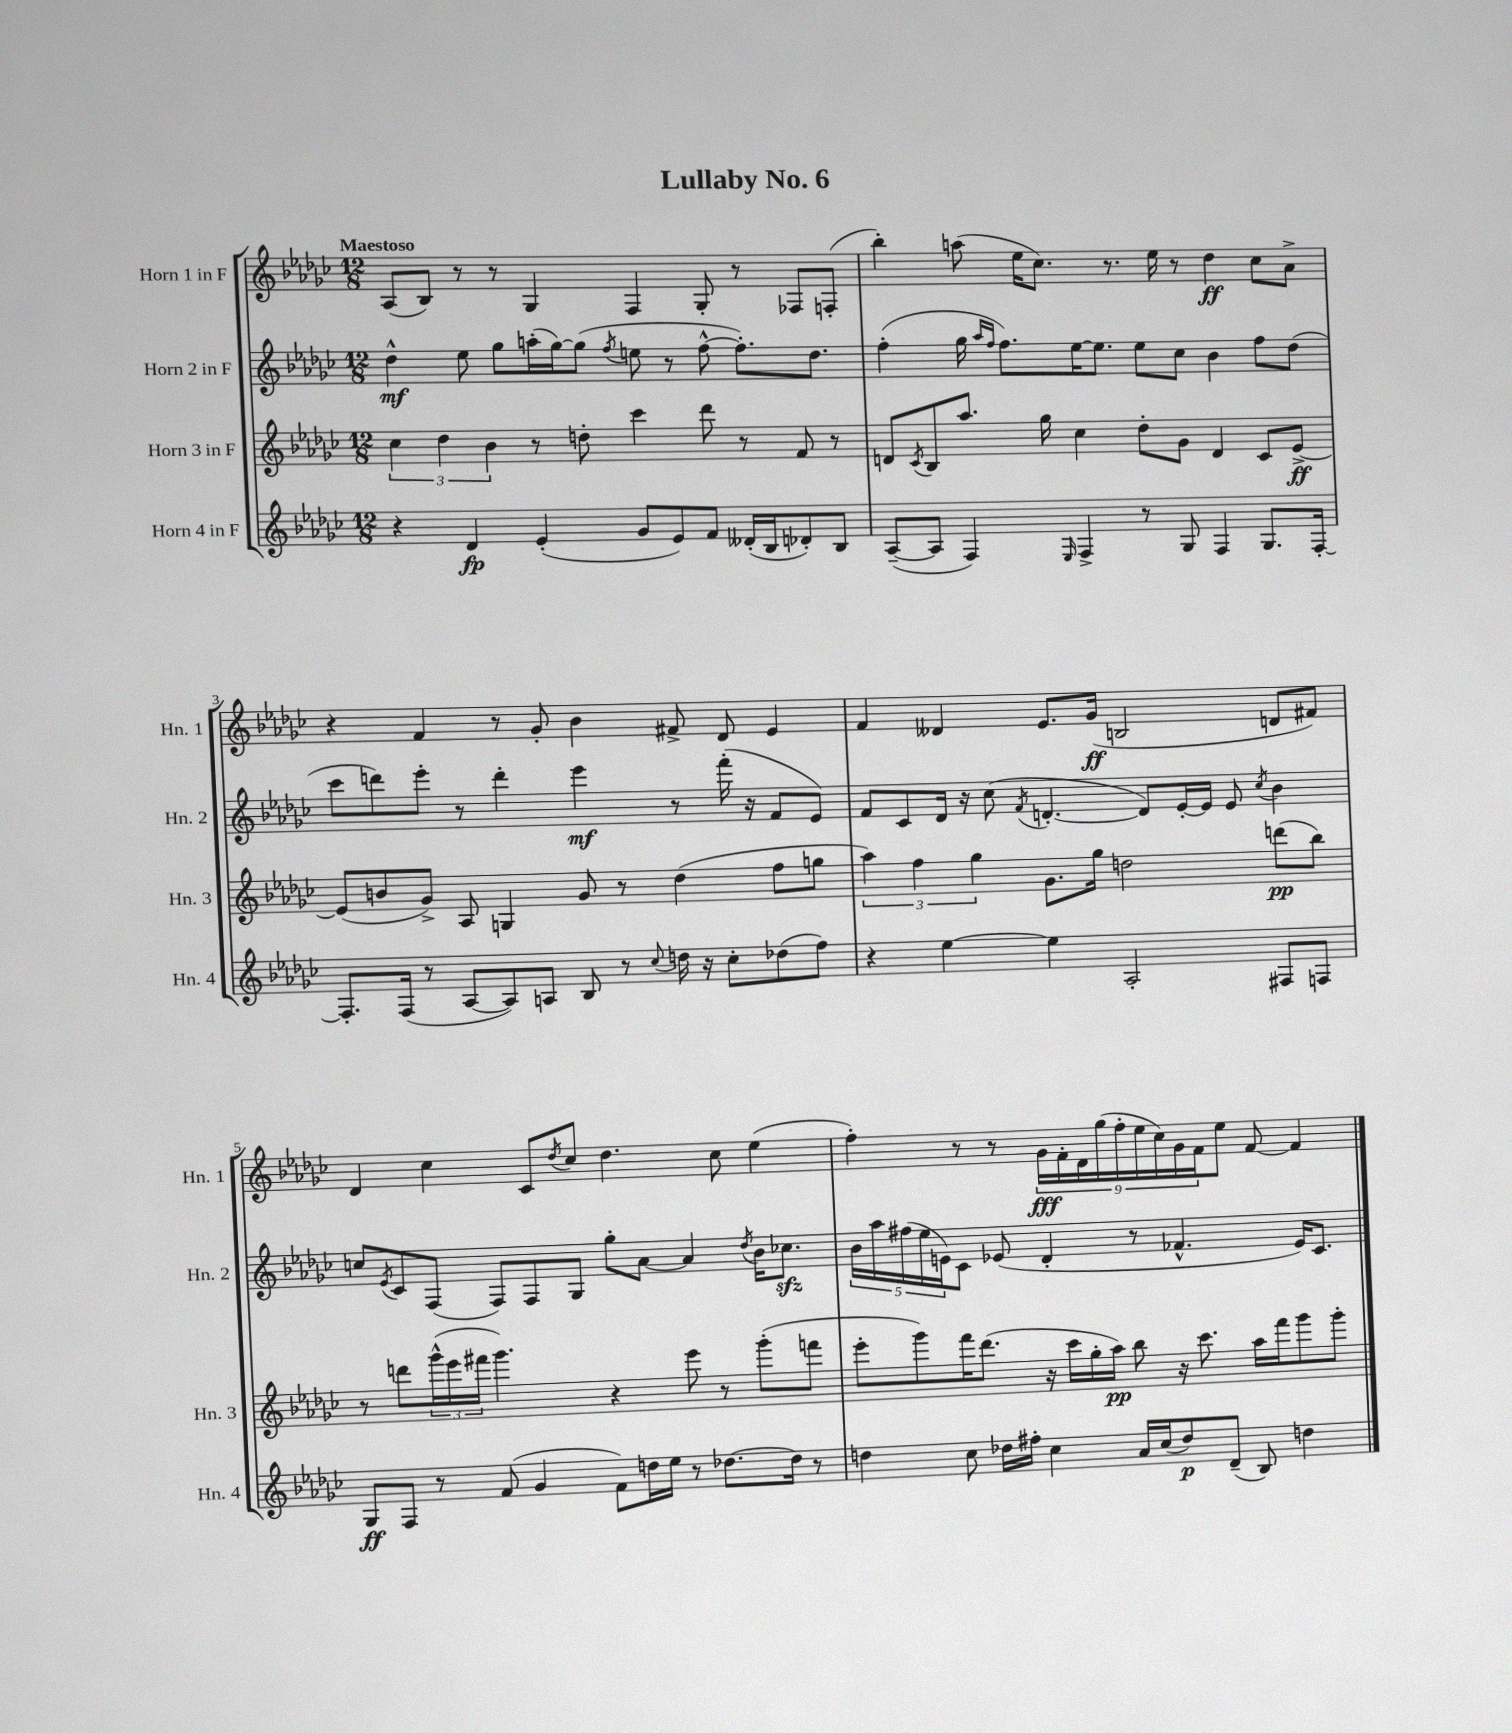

**kern	**dynam	**kern	**dynam	**kern	**dynam	**kern	**dynam
*part4	*part4	*part3	*part3	*part2	*part2	*part1	*part1
*staff4	*staff4	*staff3	*staff3	*staff2	*staff2	*staff1	*staff1
*I"Horn 4 in F	*	*I"Horn 3 in F	*	*I"Horn 2 in F	*	*I"Horn 1 in F	*
*I'Hn. 4	*	*I'Hn. 3	*	*I'Hn. 2	*	*I'Hn. 1	*
*clefG2	*	*clefG2	*	*clefG2	*	*clefG2	*
*k[b-e-a-d-g-c-]	*	*k[b-e-a-d-g-c-]	*	*k[b-e-a-d-g-c-]	*	*k[b-e-a-d-g-c-]	*
*M12/8	*	*M12/8	*	*M12/8	*	*M12/8	*
=1	=1	=1	=1	=1	=1	=1	=1
!	!	!	!	!	!	!LO:TX:a:B:t=Maestoso	!
4r	.	6cc-\	.	4dd-^^\	mf	(8A-/L	.
.	.	.	.	.	.	8B-/J)	.
.	.	6dd-\	.	.	.	.	.
4d-/	fp	.	.	8ee-\	.	8r	.
.	.	6b-\	.	.	.	.	.
.	.	.	.	8gg-\L	.	8r	.
(4e-'/	.	8r	.	(16aan'\L	.	4G-/	.
.	.	.	.	[16gg-\J)	.	.	.
.	.	8ddn'\	.	(8gg-\J]	.	.	.
.	.	.	.	8qff/	.	.	.
8g-/L	.	4ccc-\	.	8een\	.	4F/	.
8e-/)	.	.	.	8r	.	.	.
8f/J	.	8ddd-\	.	[8ff^^\	.	8G-'/	.
(16d--X'/LL	.	8r	.	8.ff'\L])	.	8r	.
16B-/J	.	.	.	.	.	.	.
8d-X'/)	.	8f/	.	.	.	8F-X/L	.
.	.	.	.	8.dd-\J	.	.	.
8B-/J	.	8r	.	.	.	(8Fn'/J	.
=2	=2	=2	=2	=2	=2	=2	=2
([8A-~/L	.	8dn/L	.	(4ff'\	.	4bb-'\)	.
.	.	8qc-/	.	.	.	.	.
8A-/J]	.	8B-/	.	.	.	.	.
4F/)	.	8.aa-/J	.	16gg-\	.	(8aan\	.
.	.	.	.	16qqaa-/LL	.	.	.
.	.	.	.	16qqff/JJ	.	.	.
.	.	.	.	8.ff\L)	.	.	.
.	.	.	.	.	.	16ee-\KL	.
.	.	16gg-\	.	.	.	8.cc-\J)	.
16qqE-/	.	.	.	.	.	.	.
4F^/	.	4cc-\	.	[16ee-\K	.	.	.
.	.	.	.	8.ee-\J]	.	.	.
.	.	.	.	.	.	8.r	.
8r	.	8dd-'\L	.	8ee-\L	.	.	.
.	.	.	.	.	.	16ee-\	.
8G-/	.	8g-\J	.	8cc-\J	.	8r	.
4F/	.	4d/	.	4b-\	.	4dd-\	ff
8.G-/L	.	8c-/L	.	8ff\L	.	8cc-\L	.
.	.	[8e-^/J	ff	(8dd-\J	.	8a-^\J	.
[16F'/Jk	.	.	.	.	.	.	.
!!LO:LB:g=z
=3	=3	=3	=3	=3	=3	=3	=3
8.F'/L]	.	(8e-/L]	.	8ccc-\L	.	4r	.
.	.	8bn/	.	8dddn\)	.	.	.
(16F/Jk	.	.	.	.	.	.	.
8r	.	8g-^/J)	.	8eee-'\J	.	4f/	.
[8A-/L	.	8A-/	.	8r	.	.	.
8A-/])	.	4Gn/	.	4ddd'\	.	8r	.
8An/J	.	.	.	.	.	8g-'/	.
8B-/	.	8g-/	.	4eee-\	mf	4b-\	.
8r	.	8r	.	.	.	.	.
8qqcc-/	.	.	.	.	.	.	.
16ddn\	.	(4dd-\	.	8r	.	8f#X^/	.
16r	.	.	.	.	.	.	.
8cc-'\L	.	.	.	(16fff'\	.	8d-/	.
.	.	.	.	16r	.	.	.
(8dd-X\	.	8ff\L	.	8f/L	.	4e-/	.
8ff\J)	.	8ggn\J	.	8e-/J)	.	.	.
=4	=4	=4	=4	=4	=4	=4	=4
4r	.	6aa-\)	.	8f/L	.	4f/	.
.	.	.	.	8c-/	.	.	.
.	.	6ff\	.	.	.	.	.
[4ee-\	.	.	.	16d-/Jk	.	4d--X/	.
.	.	.	.	16r	.	.	.
.	.	6gg-\	.	.	.	.	.
.	.	.	.	(8cc-\	.	.	.
.	.	.	.	8qf/	.	.	.
4ee-\]	.	8.g-\L	.	[4.dn'/	.	8.e-/L	.
.	.	16gg-\Jk	.	.	.	(16g-/Jk	ff
2A-'/	.	2ddn\	.	.	.	2Bn/	.
.	.	.	.	8d/L])	.	.	.
.	.	.	.	[16e-'/L	.	.	.
.	.	.	.	16e-/JJ]	.	.	.
.	.	.	.	8e-/	.	.	.
.	.	.	.	8qcc-/	.	.	.
8F#X/L	.	(8dddn\L	pp	4b-\	.	8dn/L	.
8Fn/J	.	8bb-\J)	.	.	.	8f#X/J)	.
!!LO:LB:g=z
=5	=5	=5	=5	=5	=5	=5	=5
8G-/L	ff	8r	.	8ccn/L	.	4d-/	.
.	.	.	.	8qe-/	.	.	.
8F/J	.	8dddn\L	.	8c-/	.	.	.
8r	.	(24ggg-^^\L	.	(8F/J	.	4cc-\	.
.	.	24eee-\	.	.	.	.	.
.	.	24fff#X\JJ	.	.	.	.	.
(8f/	.	4.ggg-\)	.	8F/L)	.	.	.
4g-/	.	.	.	8F/	.	8c-/L	.
.	.	.	.	.	.	8qdd-/	.
.	.	.	.	8G-/J	.	8cc-/J	.
8f\L)	.	4r	.	8gg-'\L	.	4.dd-\	.
16ddn\L	.	.	.	[8a-\J	.	.	.
16ee-\JJ	.	.	.	.	.	.	.
8r	.	8eee-\	.	4a-/]	.	.	.
[8.dd-X\L	.	8r	.	.	.	8cc-\	.
.	.	.	.	8qdd-/	.	.	.
.	.	(8ggg-'\L	.	16b-\KL	.	(4ee-\	.
16dd-\Jk]	.	.	.	8.cc-Xzz\J	.	.	.
8r	.	8fffn\J	.	.	.	.	.
=6	=6	=6	=6	=6	=6	=6	=6
4ddn\	.	8eee-'\L	.	20b-\LL	.	4ff'\)	.
.	.	.	.	20aa-\	.	.	.
.	.	.	.	(20ff#X\	.	.	.
.	.	8ggg-\)	.	.	.	.	.
.	.	.	.	20ee-\	.	.	.
.	.	.	.	20en\J)	.	.	.
8cc-\	.	16fff\K	.	8c-\J	.	8r	.
.	.	(8.ddd-\J	.	.	.	.	.
16dd-X\LL	.	.	.	(8e-X/	.	8r	.
16ff#X'\JJ	.	.	.	.	.	.	.
4cc-\	.	16r	.	4d-'/	.	18g-\LL	fff
.	.	.	.	.	.	18f'\	.
.	.	16ccc-\LL	.	.	.	.	.
.	.	.	.	.	.	18d-\	.
.	.	16gg-'\	.	.	.	.	.
.	.	.	.	.	.	(18gg-\	.
.	.	16aa-\JJ)	pp	.	.	.	.
.	.	.	.	.	.	18ff'\	.
16a-/LL	.	8bb-\	.	8r	.	.	.
.	.	.	.	.	.	18ee-\	.
(16cc-/J	.	.	.	.	.	.	.
.	.	.	.	.	.	18cc-\)	.
8dd-/)	p	16r	.	4.f-X^^/	.	.	.
.	.	.	.	.	.	18g-\	.
.	.	8.ccc-\	.	.	.	.	.
.	.	.	.	.	.	18f\J	.
(8d-~/J	.	.	.	.	.	8ee-\J	.
8B-/)	.	16aa-\LL	.	.	.	[8f/	.
.	.	16fff\J	.	.	.	.	.
4ddn\	.	8ggg-\	.	16e-/KL)	.	4f/]	.
.	.	.	.	8.c-/J	.	.	.
.	.	8ggg-'\J	.	.	.	.	.
==	==	==	==	==	==	==	==
*-	*-	*-	*-	*-	*-	*-	*-
